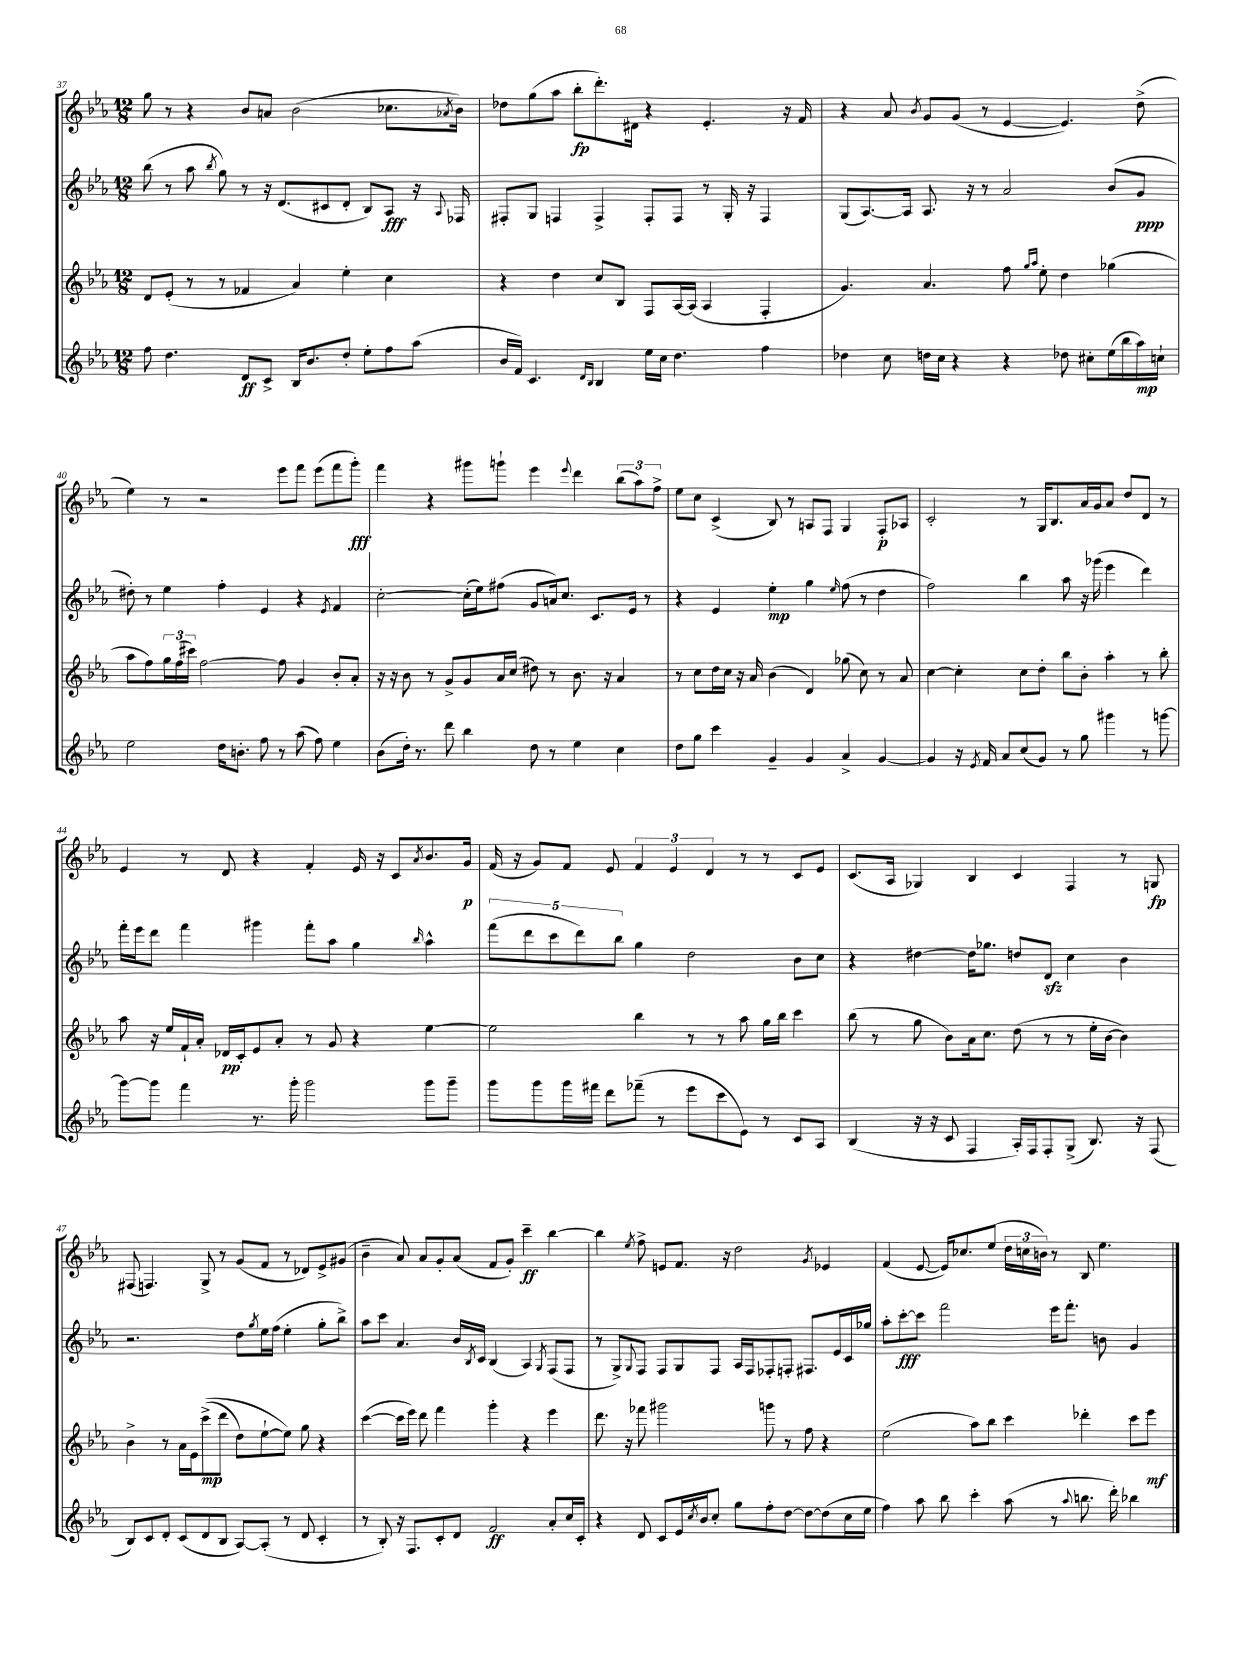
<<
\new StaffGroup <<
\new Staff = "s0" {
    \clef treble \key ees \major \numericTimeSignature \time 12/8
    g''8 r8 r4 bes'8 a'8 bes'2( ces''8. \acciaccatura { aes'8 } bes'16) |
    des''8 g''8( aes''8 bes''8-.\fp d'''8.-.) dis'16 r4 ees'4.-. r16 f'16 |
    r4 aes'8 \acciaccatura { bes'8 } g'8 g'8( r8 ees'4~ ees'4.) d''8->( |
    ees''4) r8 r2 ees'''8 f'''8 ees'''8( f'''8 g'''8-.\fff) |
    f'''4 r4 gis'''8 g'''8-! ees'''4 \appoggiatura { ees'''8 } d'''4 \tuplet 3/2 { bes''8( aes''8) f''8-> } |
    ees''8 c''8 c'4->( bes8) r8 a8 f8 g4 f8-.\p aes8 |
    c'2-. r8 g16 bes8. aes'16 g'16 aes'8 d''8 d'8 r8 |
    ees'4 r8 d'8 r4 f'4-. ees'16 r16 c'8 \acciaccatura { aes'8 } bes'8. g'16\p |
    f'16( r16 g'8) f'8 ees'8 \tuplet 3/2 { f'4 ees'4 d'4 } r8 r8 c'8 ees'8 |
    c'8.( aes16 ges4) bes4 c'4 f4 r8 g8\fp |
    fis8( f4.) g8-> r8 g'8( f'8 r8 des'8) ees'8-> gis'8( |
    bes'4-- aes'8) aes'8 g'8-. aes'8( f'8 g'8-.) c'''4--\ff bes''4~ |
    bes''4 \acciaccatura { ees''8 } f''8-> e'8 f'8. r16 d''2 \acciaccatura { g'8 } ees'4 |
    f'4( ees'8~ ees'16) ces''8. ees''8( \tuplet 3/2 { d''16 c''16 b'16) } r8 bes8 ees''4. \bar "|." |
}
\new Staff = "s1" {
    \clef treble \key ees \major \numericTimeSignature \time 12/8
    bes''8( r8 aes''8 \acciaccatura { bes''8 } g''8) r8 r16 d'8.( cis'8 d'8-. bes8) aes8\fff r16 \appoggiatura { aes8 } fes16 |
    fis8-. g8 f4 f4-> f8-. f8 r8 g16-. r16 f4 |
    g8( aes8.~) aes16 aes8. r16 r8 aes'2 bes'8( g'8\ppp |
    dis''8-.) r8 ees''4 f''4-. ees'4 r4 \acciaccatura { ees'8 } f'4 |
    c''2~-. c''16-.( ees''16) fis''8( g'8 a'16) c''8. c'8. ees'16 r8 |
    r4 ees'4 ees''4-.\mp g''4 \grace { ees''16 } f''8( r8 d''4 |
    f''2) bes''4 aes''8 r16 ges'''16( ees'''4 d'''4) |
    f'''16-. ees'''16 d'''8 f'''4 gis'''4 f'''8-. aes''8 g''4 \grace { bes''16 } aes''4-^ |
    \tuplet 5/4 { f'''8( d'''8 c'''8 d'''8) bes''8 } g''4 d''2 bes'8 c''8 |
    r4 dis''4~ dis''16 ges''8. d''8 d'8\sfz c''4 bes'4 |
    r2. d''8 \acciaccatura { g''8 } ees''16 f''16( ees''4-. g''8-. bes''8->) |
    aes''8 c'''8 aes'4. bes'16 \acciaccatura { bes8 } c'16 bes4( aes4) \acciaccatura { g8 } f8( f8 |
    r8 g8->) \appoggiatura { g8 } f8 f8 g8 f8 aes16 f16 fes8-. f8-. fis8. ees'16 c'16 ges''16 |
    aes''8-. c'''8~-.\fff c'''8 f'''2 ees'''16 f'''8.-. b'8 g'4 \bar "|." |
}
\new Staff = "s2" {
    \clef treble \key ees \major \numericTimeSignature \time 12/8
    d'8 ees'8-.( r8 r8 fes'4 aes'4) ees''4-. c''4 |
    r4 d''4 c''8 bes8 f8 aes16~ aes16( aes4 f4-. |
    g'4.) aes'4. f''8 \grace { g''16 aes''16 } ees''8-. d''4 ges''4( |
    aes''8 f''8) \tuplet 3/2 { g''16 f''16( cis'''16) } f''2~ f''8 g'4 bes'8-. aes'8-. |
    r16 r16 bes'8 r8 g'8-> g'8 aes'16 c''16( dis''8) r8 bes'8. r16 aes'4 |
    r8 c''8 d''16 c''16 r16 aes'16 bes'4( d'4) ges''8( c''8) r8 aes'8 |
    c''4~ c''4-. c''8 d''8-. bes''8 bes'8-. aes''4-. r8 bes''8-. |
    aes''8 r16 ees''16 f'16-! aes'16-. des'16\pp c'16-. ees'8 aes'8-. r8 g'8 r4 ees''4~ |
    ees''2 bes''4 r8 r8 aes''8 g''16 bes''16 c'''4 |
    bes''8( r8 g''8 bes'8) aes'16 c''8. d''8( r8 r8 ees''16-. bes'16~ bes'4) |
    bes'4-> r8 aes'16 ees'16 c'''8->\mp(\( d'''8 d''8) ees''8~-! ees''8\) g''8 r4 |
    c'''4~( c'''16 ees'''16) d'''8 f'''4 g'''4-. r4 ees'''4 |
    d'''8. r16 fes'''8 gis'''2 g'''8 r8 f''8 r4 |
    ees''2( aes''8) bes''8 c'''4 des'''4-. c'''8 ees'''8\mf \bar "|." |
}
\new Staff = "s3" {
    \clef treble \key ees \major \numericTimeSignature \time 12/8
    f''8 d''4. d'8\ff c'8-> bes16 bes'8. d''8-. ees''8-. f''8 aes''8( |
    bes'16 f'16) c'4. \grace { d'16 bes16 } bes4 ees''16 c''16 d''4. f''4 |
    des''4 c''8 d''16 c''16 r4 r4 des''8 cis''8-. ees''16( bes''16 aes''16\mp) c''16-! |
    ees''2 d''16 b'8.-. f''8 r8 aes''8( f''8) ees''4 |
    bes'8( d''16-.) r8. d'''8 bes''4 d''8 r8 ees''4 c''4 |
    d''8 g''8 c'''4 g'4-- g'4 aes'4-> g'4~ |
    g'4 r16 \acciaccatura { ees'8 } f'16 aes'8 c''8( g'8) r8 g''8 gis'''4 r8 g'''8~ |
    g'''8~ g'''8 f'''4 r8. g'''16-. g'''2 g'''8 g'''8-- |
    g'''8 g'''8 g'''16 fis'''16 d'''8 fes'''8--( r8 ees'''8 c'''8 ees'8) r8 c'8 aes8 |
    bes4( r16 r16 c'8 f4 aes16-.) f16 f8-. g8->( bes8.) r16 f8( |
    bes8) c'8 d'8-. c'8( d'8 bes8 aes8~) aes8-.( r8 d'8 c'4-. |
    r8 bes8-.) r16 f8. c'8-. d'8 f'2\ff aes'8-. c''16 c'16-. |
    r4 d'8 c'8 ees'16 \acciaccatura { c''8 } bes'16 c''8-. g''8 f''8-. d''8~ d''8~ d''8( c''16 ees''16 |
    f''4) aes''8 bes''8 c'''4-. aes''8( r8 \appoggiatura { aes''8 } b''8. d'''16-.) bes''4 \bar "|." |
}
>>
>>
\layout { \context { \Score currentBarNumber = #37 } }
